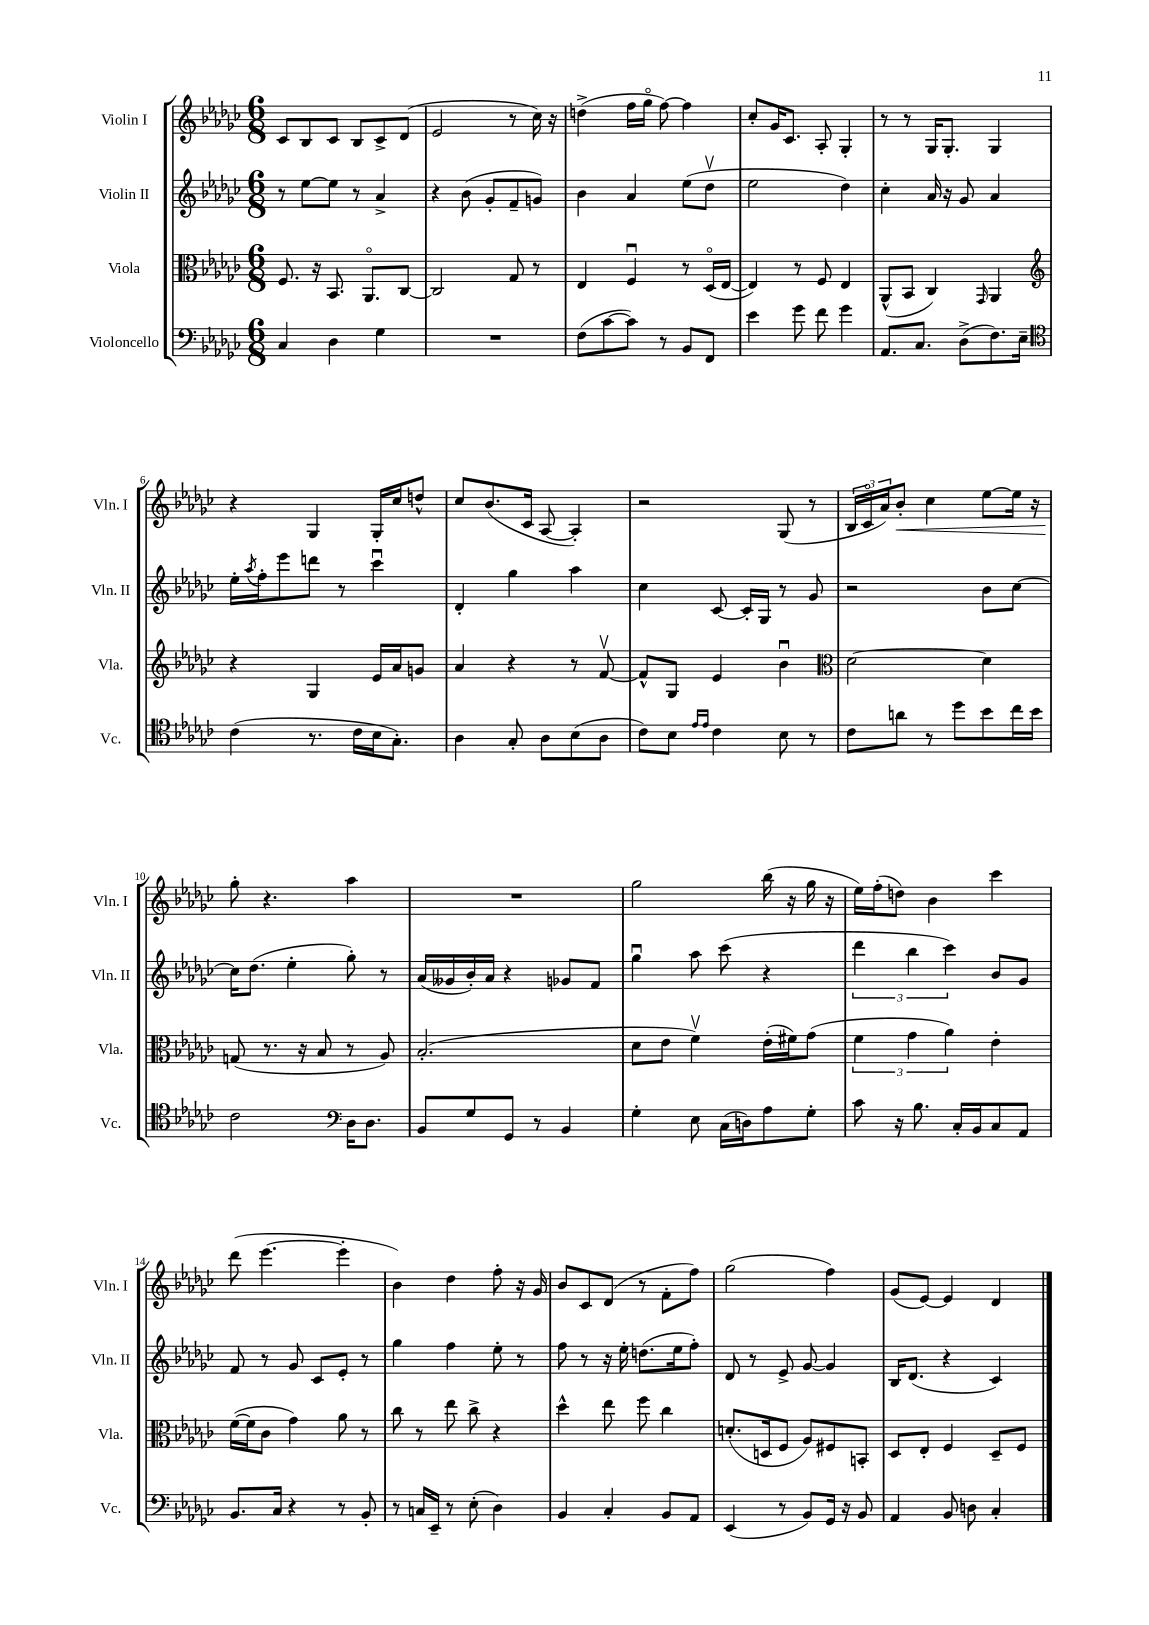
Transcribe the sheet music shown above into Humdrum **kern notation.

**kern	**kern	**kern	**kern
*staff4	*staff3	*staff2	*staff1
*clefF4	*clefC3	*clefG2	*clefG2
*k[b-e-a-d-g-c-]	*k[b-e-a-d-g-c-]	*k[b-e-a-d-g-c-]	*k[b-e-a-d-g-c-]
*M6/8	*M6/8	*M6/8	*M6/8
4C-	8.F	8r	8c-
.	.	[8ee-	8B-
.	16r	.	.
4D-	8.BB-	8ee-]	8c-
.	.	8r	8B-
.	8.AA-o	.	.
4G-	.	4a-^	8c-^
.	[8C-	.	(8d-
=	=	=	=
2.r	2C-]	4r	2e-
.	.	(8b-	.
.	.	8g-'	.
.	8G-	8f~	8r
.	8r	8g)	16cc-)
.	.	.	16r
=	=	=	=
(8F	4E-	4b-	(4dd^
[8c-	.	.	.
8c-])	4Fu	4a-	16ff
.	.	.	16gg-o
8r	.	.	[8ff)
8BB-	8r	(8ee-	4ff]
8FF	(16D-o	8dd-v	.
.	[16E-	.	.
=	=	=	=
4e-	4E-])	2ee-	8cc-'
.	.	.	16g-
.	.	.	8.c-
8g-	8r	.	.
8f	8F	.	8A-'
4g-	4E-	4dd-)	4G-'
=	=	=	=
8.AA-	(8AA-^^	4cc-'	8r
.	8BB-	.	8r
8.C-	.	.	.
.	4C-)	16a-	16G-
.	.	16r	8.G-'
(8D-^	.	8g-	.
.	16qqGG-	.	.
8.F)	4AA-	4a-	4G-
16E-~	.	.	.
=	=	=	=
*clefC4	*clefG2	*	*
(4c-	4r	16ee-'	4r
.	.	8qaa-	.
.	.	16ff'	.
.	.	8eee-	.
8.r	4G-	8ddd	4G-
.	.	8r	.
16c-	.	.	.
16B-	16e-	4ccc-u	16G-'
8.G-')	16a-	.	16cc-
.	8g	.	8dd^^
=	=	=	=
4A-	4a-	4d-'	8cc-
.	.	.	(8.b-
8G-'	4r	4gg-	.
.	.	.	16c-
8A-	.	.	[8A-
(8B-	8r	4aa-	4A-'])
8A-	[8fv	.	.
=	=	=	=
8c-)	8f^^]	4cc-	2r
8B-	8G-	.	.
16qqe-	.	.	.
16qqe-	.	.	.
4c-	4e-	[8c-	.
.	.	16c-']	.
.	.	16G-	.
8B-	4b-u	8r	(8G-
8r	.	8g-	8r
=	=	=	=
*	*clefC3	*	*
8c-	[2d-	2r	24B-
.	.	.	24c-o
.	.	.	24a-)
8a	.	.	8b-'
8r	.	.	4cc-
8dd-	.	.	.
8b-	4d-]	8b-	[8ee-
16cc-	.	[8cc-	16ee-]
16b-	.	.	16r
=	=	=	=
2c-	(8G	16cc-]	8gg-'
.	.	(8.dd-	.
.	8.r	.	4.r
.	.	4ee-'	.
.	16r	.	.
.	8B-	.	.
*clefF4	*	*	*
16D-	8r	8gg-')	4aa-
8.D-	.	.	.
.	8A-)	8r	.
=	=	=	=
8BB-	(2.B-'	(16a-	2.r
.	.	16g--	.
8G-	.	16b-')	.
.	.	16a-	.
8GG-	.	4r	.
8r	.	.	.
4BB-	.	8g-	.
.	.	8f	.
=	=	=	=
4G-'	8d-	4gg-u	2gg-
.	8e-	.	.
8E-	4fv)	8aa-	.
(16C-	.	(8ccc-	.
16D)	.	.	.
8A-	(16e-'	4r	(16bb-
.	16f#)	.	16r
8G-'	(8g-	.	16gg-
.	.	.	16r
=	=	=	=
8c-	6f	6ddd-	16ee-)
.	.	.	(16ff'
16r	.	.	8dd)
.	6g-	6bb-	.
8.B-	.	.	.
.	.	.	4b-
.	6a-)	6ccc-)	.
16C-'	.	.	.
16BB-	.	.	.
8C-	4e-'	8b-	4ccc-
8AA-	.	8g-	.
=	=	=	=
8.BB-	([16f	8f	(8ddd-
.	16f]	.	.
.	8c-	8r	[4.eee-
16C-	.	.	.
4r	4g-)	8g-	.
.	.	8c-	.
8r	8a-	8e-'	4eee-']
8BB-'	8r	8r	.
=	=	=	=
8r	8cc-	4gg-	4b-)
16C	8r	.	.
16EE-~	.	.	.
8r	8ee-	4ff	4dd-
(8E-'	8cc-^	.	.
4D-)	4r	8ee-'	8ff'
.	.	8r	16r
.	.	.	16g-
=	=	=	=
4BB-	4dd-^^	8ff	8b-
.	.	8r	8c-
4C-'	8ee-	16r	(8d-
.	.	16ee-'	.
.	8ff	(8.dd	8r
8BB-	4cc-	.	8f'
.	.	16ee-	.
8AA-	.	8ff')	8ff)
=	=	=	=
(4EE-	(8.d'	8d-	(2gg-
.	.	8r	.
.	16D	.	.
8r	8F	8e-^	.
8BB-)	8A-)	[8g-	.
16GG-	8F#	4g-]	4ff)
16r	.	.	.
8BB-	8BB'	.	.
=	=	=	=
4AA-	8D-	16B-	(8g-
.	.	(8.d-	.
.	8E-'	.	[8e-)
8BB-	4F	4r	4e-]
8D	.	.	.
4C-'	8D-~	4c-)	4d-
.	8F	.	.
==	==	==	==
*-	*-	*-	*-
